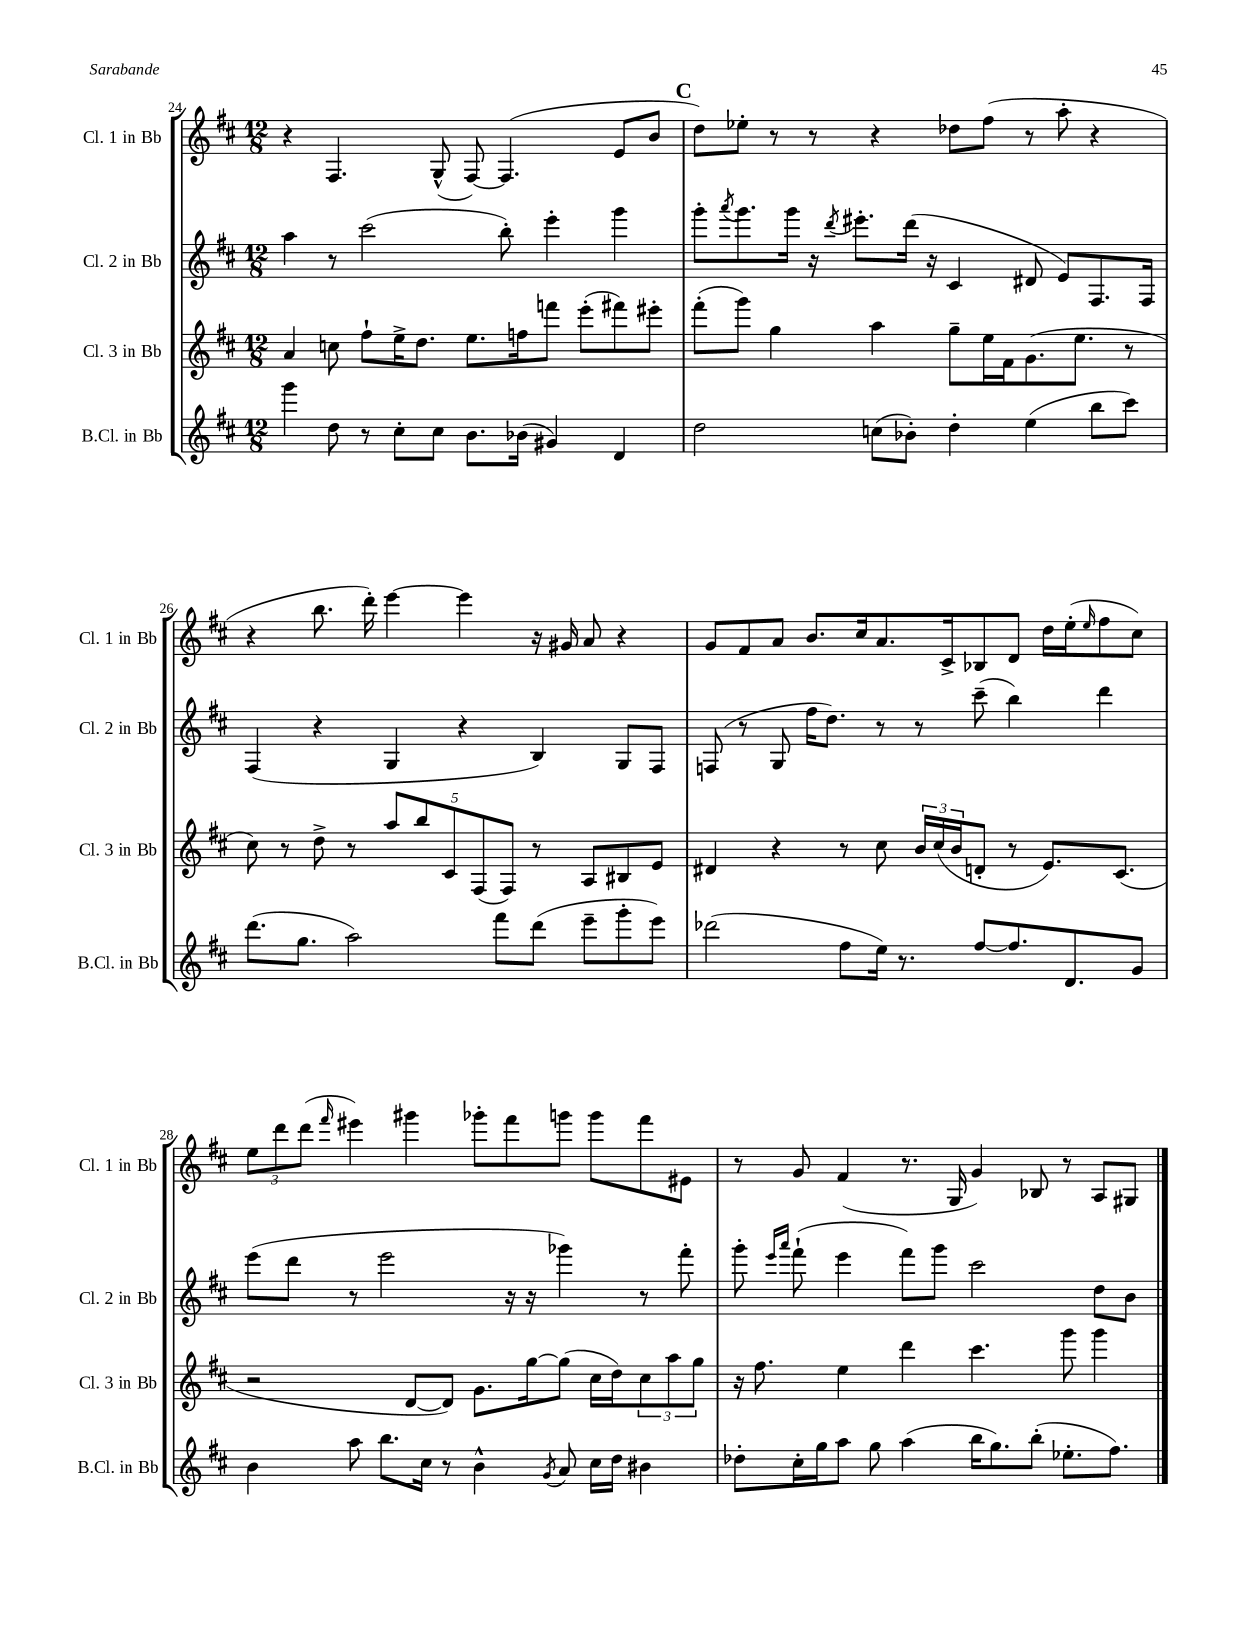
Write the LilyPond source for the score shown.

<<
\new StaffGroup <<
\new Staff = "s0" \with { instrumentName = "Cl. 1 in Bb" shortInstrumentName = "Cl. 1 in Bb" } {
    \clef treble \key d \major \numericTimeSignature \time 12/8
    r4 fis4. g8-^( fis8~) fis4.( e'8 b'8 |
    \mark \markup { \bold "C" } d''8) ees''8-. r8 r8 r4 des''8 fis''8( r8 a''8-. r4 |
    r4 b''8. d'''16-.) e'''4~ e'''4 r16 gis'16 a'8 r4 |
    g'8 fis'8 a'8 b'8. cis''16 a'8. cis'16-> bes8 d'8 d''16 e''16-.( \grace { e''16 } fis''8 cis''8) |
    \tuplet 3/2 { e''8 d'''8 d'''8( } \grace { fis'''16 } eis'''4) gis'''4 ges'''8-. fis'''8 g'''8 g'''8 fis'''8 eis'8 |
    r8 g'8 fis'4( r8. g16 g'4) bes8 r8 a8 gis8 \bar "|." |
}
\new Staff = "s1" \with { instrumentName = "Cl. 2 in Bb" shortInstrumentName = "Cl. 2 in Bb" } {
    \clef treble \key d \major \numericTimeSignature \time 12/8
    a''4 r8 cis'''2( b''8-.) e'''4-. g'''4 |
    \mark \markup { \bold "C" } g'''8-. \acciaccatura { a'''8 } g'''8. g'''16 r16 \acciaccatura { d'''8 } eis'''8.-. d'''16( r16 cis'4 dis'8 e'8) fis8. fis16 |
    fis4( r4 g4 r4 b4) g8 fis8 |
    f8( r8 g8 fis''16 d''8.) r8 r8 cis'''8--( b''4) d'''4 |
    e'''8( d'''8 r8 e'''2 r16 r16 ges'''4) r8 fis'''8-. |
    g'''8-. \grace { e'''16 a'''16 } fis'''8-!( e'''4 fis'''8) g'''8 cis'''2 d''8 b'8 \bar "|." |
}
\new Staff = "s2" \with { instrumentName = "Cl. 3 in Bb" shortInstrumentName = "Cl. 3 in Bb" } {
    \clef treble \key d \major \numericTimeSignature \time 12/8
    a'4 c''8 fis''8-! e''16-> d''8. e''8. f''16 f'''8 e'''8-.( fis'''8) eis'''8-. |
    \mark \markup { \bold "C" } fis'''8-.( g'''8) g''4 a''4 g''8-- e''16 fis'16 g'8.( e''8. r8 |
    cis''8) r8 d''8-> r8 \tuplet 5/4 { a''8 b''8 cis'8 fis8( fis8) } r8 a8 bis8 e'8 |
    dis'4 r4 r8 cis''8 \tuplet 3/2 { b'16 cis''16( b'16 } d'8-. r8 e'8.) cis'8.( |
    r2 d'8~ d'8) g'8. g''16~ g''8( cis''16 d''16) \tuplet 3/2 { cis''8 a''8 g''8 } |
    r16 fis''8. e''4 d'''4 cis'''4. g'''8 g'''4 \bar "|." |
}
\new Staff = "s3" \with { instrumentName = "B.Cl. in Bb" shortInstrumentName = "B.Cl. in Bb" } {
    \clef treble \key d \major \numericTimeSignature \time 12/8
    g'''4 d''8 r8 cis''8-. cis''8 b'8. bes'16( gis'4) d'4 |
    \mark \markup { \bold "C" } d''2 c''8( bes'8-.) d''4-. e''4( b''8 cis'''8) |
    d'''8.( g''8. a''2) fis'''8 d'''8( e'''8-- g'''8-. e'''8) |
    des'''2( fis''8 e''16) r8. fis''8~ fis''8. d'8. g'8 |
    b'4 a''8 b''8. cis''16 r8 b'4-^ \acciaccatura { g'8 } a'8 cis''16 d''16 bis'4 |
    des''8-. cis''16-. g''16 a''8 g''8 a''4( b''16 g''8.) b''8-.( ees''8.-. fis''8.) \bar "|." |
}
>>
>>
\layout { \context { \Score currentBarNumber = #24 } }
